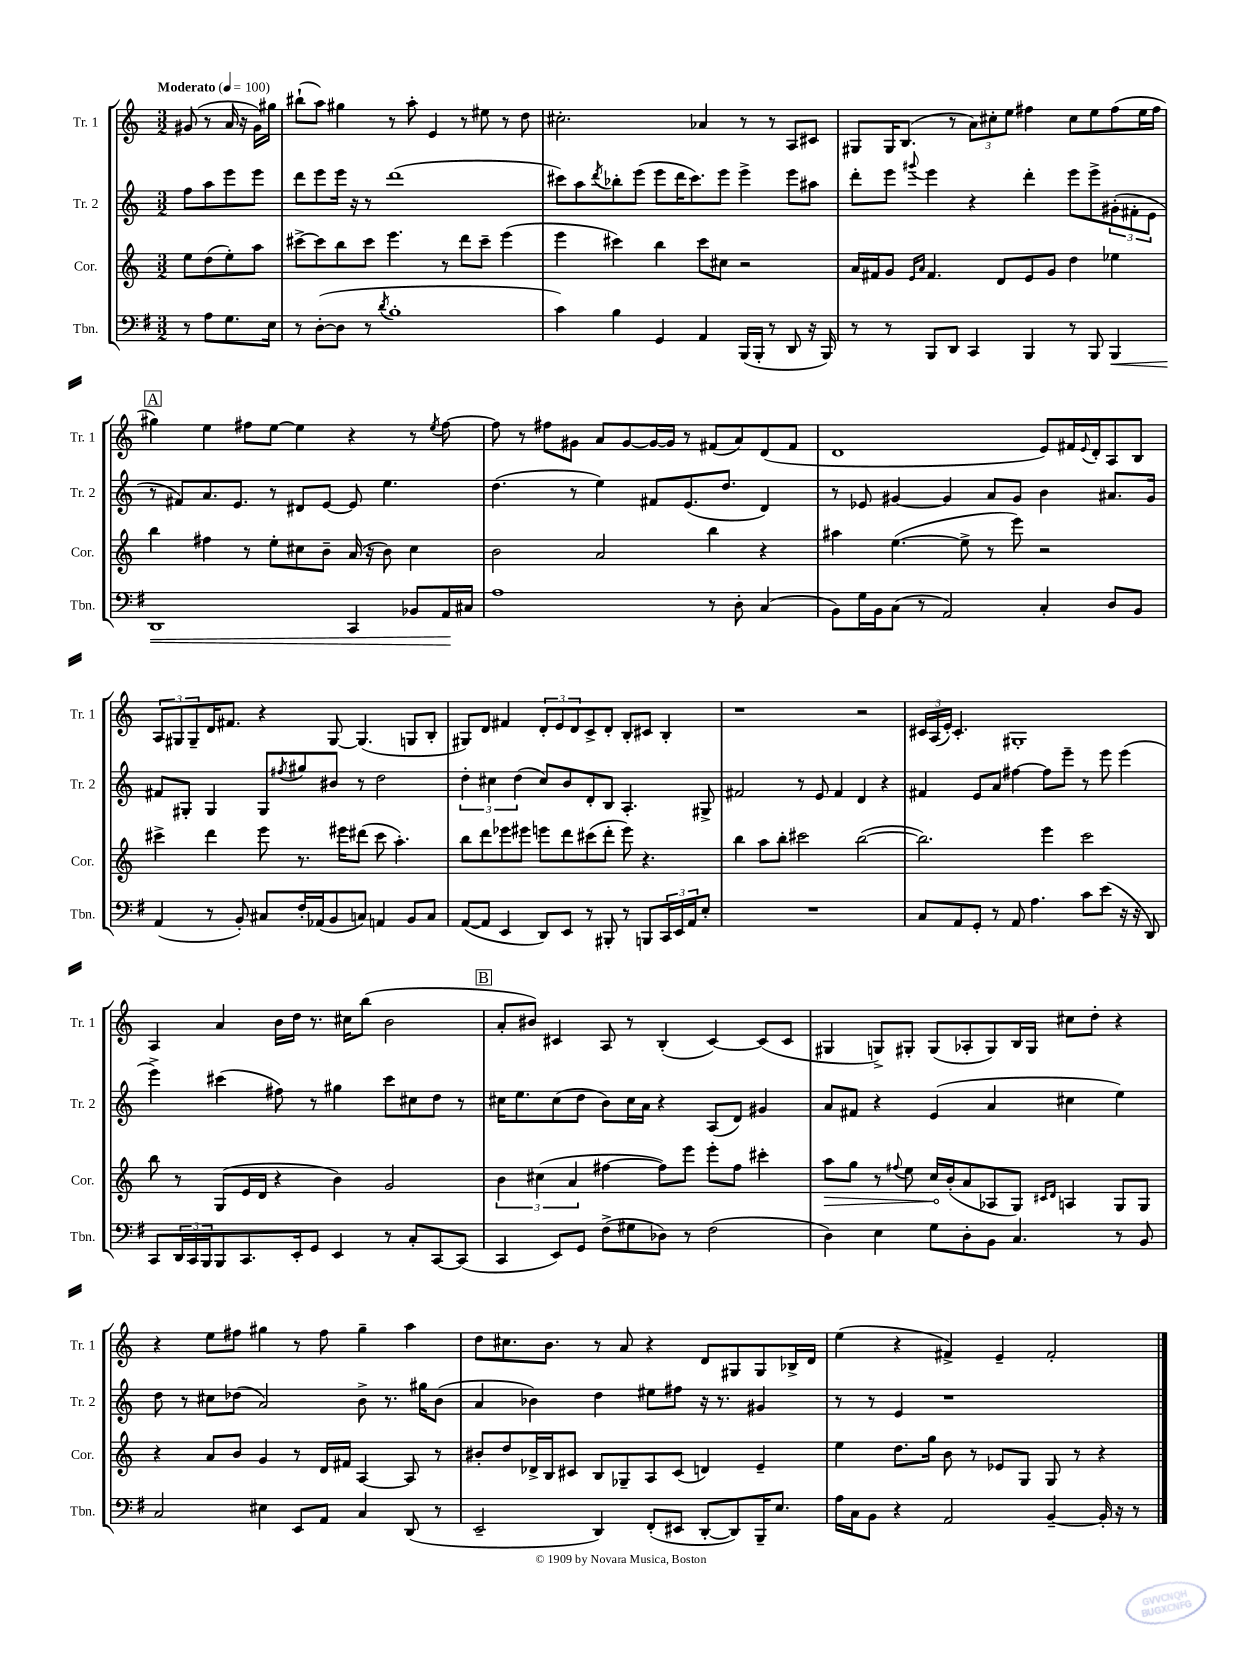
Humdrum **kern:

**kern	**kern	**kern	**kern
*staff4	*staff3	*staff2	*staff1
*clefF4	*clefG2	*clefG2	*clefG2
*k[f#]	*k[]	*k[]	*k[]
*M3/2	*M3/2	*M3/2	*M3/2
*MM100	*MM100	*MM100	*MM100
8r	8ee	8ff	(8g#
8A	(8dd	8aa	8r
8.G	8ee')	8eee	16a
.	.	.	16r
.	8aa	8eee	16g#)
16E	.	.	16gg#
=	=	=	=
8r	[8ccc#^	8ddd	(8bb#`
([8D'	8ccc#]	8eee	8aa)
8D]	8bb	16eee	4gg#
.	.	16r	.
8r	8ccc#	8r	.
8qd	.	.	.
1B'	4.eee	(1ddd	8r
.	.	.	8aa'
.	.	.	4e
.	8r	.	.
.	8ddd	.	8r
.	8ccc#~	.	8ee#
.	(4eee	.	8r
.	.	.	8dd
=	=	=	=
4c)	4eee	8ccc#)	2.cc#'
.	.	8aa	.
.	.	8qddd	.
4B	4ccc#)	8bb-'	.
.	.	(8eee	.
4GG	4bb	8eee	.
.	.	16ddd	.
.	.	8.ccc#)	.
4AA	8ccc#	.	4a-
.	8cc#	8eee	.
(16BBB	2r	4eee^	8r
16BBB'	.	.	.
8r	.	.	8r
8DD	.	8eee	8A
16r	.	8aa#	8c#
16BBB)	.	.	.
=	=	=	=
8r	16a	8ddd'	8G#
.	16f#	.	.
8r	8g	8eee	16G#
.	.	.	(8.B
.	16qqe	.	.
.	16qqa	8qqggg#	.
8BBB	4.f#	4eee	.
8DD	.	.	8r
4CC	.	4r	12a)
.	.	.	12cc#'
.	8d	.	.
.	.	.	12ee
4BBB	8e	4ddd'	4ff#
.	8g	.	.
8r	4dd	8eee	8cc#
8BBB	.	8eee^	8ee
4BBB	4ee-	(12g#'	(8ff#
.	.	12f#'	.
.	.	.	16ee
.	.	12e	.
.	.	.	16ff#
=	=	=	=
1DD	4bb	8r	4gg#)
.	.	8f#)	.
.	4ff#	8.a	4ee
.	.	8.e	.
.	8r	.	8ff#
.	8ee'	8r	[8ee
.	8cc#	8d#	4ee]
.	8b~	[8e	.
4CC	(16a	8e]	4r
.	16r	.	.
.	8b)	4.ee	.
8BB-	4cc#	.	8r
.	.	.	8qee
16AA	.	.	[8ff#
16C#	.	.	.
=	=	=	=
1A	2b	(4.dd	8ff#]
.	.	.	8r
.	.	.	8ff#
.	.	8r	8g#
.	2a	4ee)	8a
.	.	.	[8g#
.	.	8f#	16g#_
.	.	.	16g#]
.	.	(8.e	8r
8r	4bb	.	(8f#
.	.	8.dd	.
8D'	.	.	8a)
(4C	4r	4d)	(8d
.	.	.	8f#
=	=	=	=
8BB)	4aa#	8r	1d
16G	.	8e-	.
16BB	.	.	.
(8C	([4.ee	[4g#	.
8r	.	.	.
2AA)	.	4g#]	.
.	8ee^]	.	.
.	8r	8a	.
.	8eee)	8g#	.
4C'	2r	4b	8e)
.	.	.	16f#
.	.	.	8qqe
.	.	.	16d'
8D	.	8.a#	8A
8BB	.	.	8B
.	.	16g#	.
=	=	=	=
(4AA	4ccc#^	8f#	12A
.	.	.	12G#
.	.	8G#'	.
.	.	.	12G#~
8r	4ddd	4G#	16d
.	.	.	8.f#
8BB')	.	.	.
8C#	8eee	8G#	4r
.	.	8qff#	.
16F#'	8.r	8gg#	.
(16AA-	.	.	.
8BB	.	8b#	[8G#
.	16eee#	.	.
8C)	(8ddd#	8r	(4.G#]
4AA	8ccc#	2dd	.
.	4.aa')	.	.
8BB	.	.	8G
8C	.	.	8B'
=	=	=	=
([8AA	8bb	6dd'	8G#)
8AA]	8ddd	.	8d
.	.	6cc#	.
4EE	8eee-	.	4f#
.	.	(6dd	.
.	8eee#	.	.
8DD)	8eee	8cc#)	12d'
.	.	.	12e
8EE	8ddd	8b	.
.	.	.	12d
8r	(8ccc#	8d'	8c^
8BBB#'	8ddd'	8B	8d'
8r	8eee)	4.A'	8B'
8BBB	4.r	.	8c#
24CC	.	.	4B'
24EE	.	.	.
24AA	.	.	.
8E'	.	8G#^	.
=	=	=	=
1.r	4bb	2f#	1r
.	8aa	.	.
.	8bb'	.	.
.	2ccc#	8r	.
.	.	8e	.
.	.	4f#	.
.	([2bb	4d	2r
.	.	4r	.
=	=	=	=
8C	2.bb])	4f#	24c#
.	.	.	(24A
.	.	.	24e')
8AA	.	.	4.c#'
8GG'	.	8e	.
8r	.	8a	.
8AA	.	[4ff#	1G#'
4.A	.	.	.
.	4eee	8ff#]	.
.	.	8eee~	.
8c	2ccc	8r	.
(8e	.	8eee	.
16r	.	(4eee	.
16r	.	.	.
8DD)	.	.	.
=	=	=	=
8CC	8bb	4eee^)	4A
24DD	8r	.	.
24CC	.	.	.
24BBB	.	.	.
8BBB	(8G	(4ccc#	4a
8.CC	16e	.	.
.	16d	.	.
.	4r	8ff#)	16b
16EE'	.	.	16dd
8GG	.	8r	8.r
4EE	4b)	4gg#	.
.	.	.	16cc#
.	.	.	(8bb
8r	2g	8ccc#	2b
8C'	.	8cc#	.
[8CC	.	8dd	.
(8CC]	.	8r	.
=	=	=	=
4CC	6b	16cc#	8a'
.	.	8.ee	.
.	.	.	8b#)
.	(6cc#	.	.
8EE)	.	(8cc#	4c#
.	6a	.	.
8GG	.	8dd	.
(8F#^	[4ff#	8b)	8A
8G#	.	16cc#	8r
.	.	16a	.
8D-)	8ff#])	4r	(4B'
8r	8eee	.	.
(2F#	8eee'	(8A	[4c#)
.	8ff#	8d)	.
.	4ccc#'	4g#	(8c#]
.	.	.	8c#
=	=	=	=
4D)	8aa	8a	4G#
.	8gg	8f#	.
4E	8r	4r	8G^)
.	8qqff#	.	.
.	8ee	.	8G#'
8G	16cc	(4e	(8G#
.	(16b'	.	.
8D'	8a	.	8A-'
8BB	8A-	4a	8G#)
4.C	8G)	.	16B
.	.	.	16G#
.	16qqc#	.	.
.	16qqd	.	.
.	4A	4cc#	8cc#
.	.	.	8dd'
8r	8G	4ee)	4r
8BB	8G	.	.
=	=	=	=
2C	4r	8dd	4r
.	.	8r	.
.	8a	8cc#	8ee
.	8b	(8dd-	8ff#
4E#	4g	2a)	4gg#
8EE	8r	.	8r
8AA	16d	.	8ff#
.	16f#	.	.
4C	[4A	8b^	4gg#~
.	.	8.r	.
(8DD	8A]	.	4aa
.	.	16gg#	.
8r	8r	(8b	.
=	=	=	=
2EE~	8b#'	4a	8dd
.	8dd	.	8.cc#
.	16d-^	4b-)	.
.	16B	.	8.b
.	8c#	.	.
4DD)	8B	4dd	8r
.	8G-~	.	8a
(8FF#'	8A	8ee#	4r
8EE#	(8c#	8ff#	.
[8DD'	4d)	16r	8d
.	.	8.r	.
8DD])	.	.	8G#
16BBB~	4e~	4g#	8G#
8.E	.	.	.
.	.	.	16B-^
.	.	.	16d
=	=	=	=
16A	4ee	8r	(4ee
16C	.	.	.
8BB	.	8r	.
4r	8.dd	4e	4r
.	16gg	.	.
2AA	8b	1r	4f#^)
.	8r	.	.
.	8e-	.	4e~
.	8G	.	.
[4BB~	8G	.	2f#'
.	8r	.	.
16BB']	4r	.	.
16r	.	.	.
8r	.	.	.
==	==	==	==
*-	*-	*-	*-
